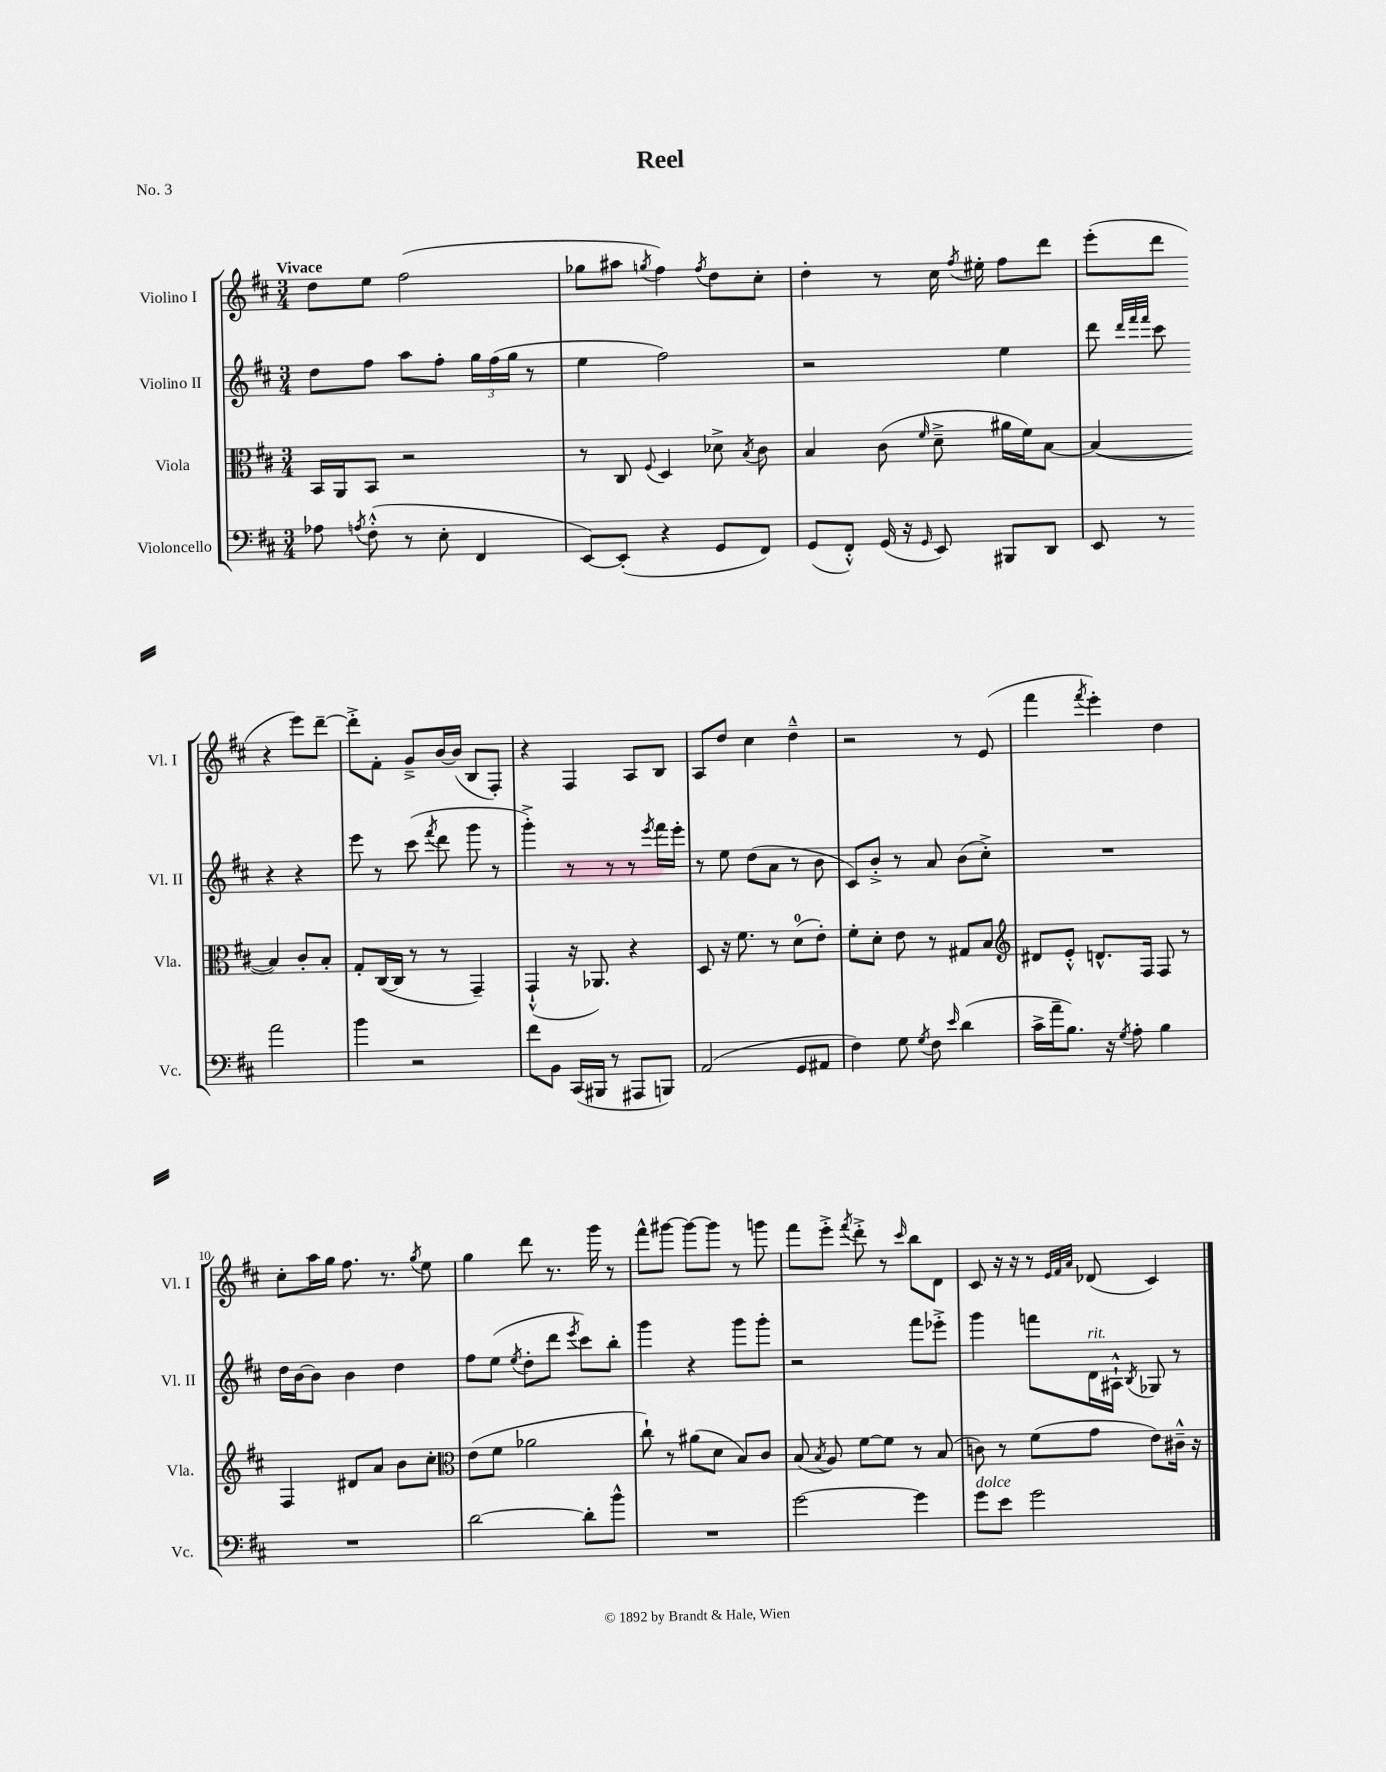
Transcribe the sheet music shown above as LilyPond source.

\header { title = "Reel" piece = "No. 3" }
<<
\new StaffGroup <<
\new Staff = "s0" \with { instrumentName = "Violino I" shortInstrumentName = "Vl. I" } {
    \clef treble \key d \major \numericTimeSignature \time 3/4 \tempo "Vivace"
    \autoBeamOff d''8[ e''8] fis''2( |
    ges''8[ ais''8] \acciaccatura { g''8 } fis''4) \acciaccatura { fis''8 } d''8[ cis''8]-. |
    d''4-. r8 cis''16 \acciaccatura { fis''8 } eis''16-. fis''8[ d'''8] |
    e'''8[-.( d'''8] r4 e'''8[) d'''8]~-- |
    d'''8[-.-> fis'8]-. g'8[---> b'16~ b'16]( b8[ fis8]-.) |
    r4 fis4 a8[ b8] |
    a8[ d''8] cis''4 d''4---^ |
    r2 r8 e'8( |
    fis'''4 \acciaccatura { fis'''8 } e'''4-.) d''4 |
    cis''8[-. a''16 g''16] fis''8. r8. \acciaccatura { g''8 } e''8 |
    g''4 d'''8 r8. g'''16 r8 |
    fis'''8[-^ gis'''8]~ gis'''8[~ gis'''8] r8 g'''8 |
    fis'''8[ e'''8]-.-> \acciaccatura { fis'''8 } d'''8-.-> r8 \grace { cis'''16 } b''8[ d'8] |
    cis'8 r16 r16 r8 \grace { e'32[ fis'32 a'32] } des'8( cis'4) \bar "|." |
}
\new Staff = "s1" \with { instrumentName = "Violino II" shortInstrumentName = "Vl. II" } {
    \clef treble \key d \major \numericTimeSignature \time 3/4
    \autoBeamOff d''8[ fis''8] a''8[ fis''8]-. \tuplet 3/2 { g''16[ fis''16( g''16] } r8 |
    e''4 fis''2) |
    r2 e''4 |
    d'''8 \grace { d'''32[ fis'''32 fis'''32] } cis'''8 r4 r4 |
    e'''8 r8 cis'''8( \acciaccatura { fis'''8 } d'''8 g'''8 r8 |
    g'''4-.->) r8 r8 r8 \acciaccatura { e'''8 } fis'''16[ e'''16]-. |
    r8 e''8 d''8[( a'8] r8 b'8 |
    cis'8[) b'8]-.-> r8 a'8 b'8[( cis''8]-.->) |
    R2. |
    d''16[ b'16~ b'8] b'4 d''4 |
    fis''8[ e''8]( \acciaccatura { e''8 } d''8[-. d'''8] \acciaccatura { e'''8 } cis'''8[) b''8]-. |
    g'''4 r4 g'''8[ g'''8]-. |
    r2 fis'''8[ ees'''8]-.-> |
    g'''4 f'''8[ d'16^\markup { \italic "rit." } ais16]-!-^ \acciaccatura { b8 } ges8 r8 \bar "|." |
}
\new Staff = "s2" \with { instrumentName = "Viola" shortInstrumentName = "Vla." } {
    \clef alto \key d \major \numericTimeSignature \time 3/4
    \autoBeamOff b,16[ a,16 b,8] r2 |
    r8 cis8 \appoggiatura { fis8 } d4 des'8-> \acciaccatura { b8 } cis'8 |
    b4 cis'8( \grace { fis'16 } d'8---> ais'16[ fis'16) b8]~ |
    b4~( b4) cis'8[-. b8]-. |
    g8[-. cis16~( cis16] r8 r8 g,4--) |
    g,4-!-^( r16 aes,8.) r4 |
    d8 r16 fis'8. r8 d'8[-0( e'8]-.) |
    fis'8[-. d'8]-. e'8 r8 gis8[ b8] |
    \clef treble dis'8[ e'8]-.-^ d'8.[-^ fis16] fis8 r8 |
    fis4 dis'8[ a'8] b'8[ cis''8]-. |
    \clef alto e'8[( fis'8] aes'2 |
    cis''8-!) r8 ais'8[( d'8] b8[) cis'8] |
    b8( \acciaccatura { b8 } a8) fis'8[~ fis'8] r8 b8( |
    c'8) r8 fis'8[( g'8] e'8[) cis'16]---^ r16 \bar "|." |
}
\new Staff = "s3" \with { instrumentName = "Violoncello" shortInstrumentName = "Vc." } {
    \clef bass \key d \major \numericTimeSignature \time 3/4
    \autoBeamOff aes8 \acciaccatura { a8 } fis8-.-^( r8 e8-. fis,4 |
    e,8[~) e,8]-.( r4 g,8[ fis,8]) |
    g,8[( fis,8]-.-^) g,16( r16 \grace { g,16 } e,8) bis,,8[ d,8] |
    e,8 r8 a'2 |
    b'4 r2 |
    fis'8[ b,8] cis,16[( bis,,16] r8 ais,,8[ b,,8]) |
    a,2( g,8[ ais,8] |
    fis4) g8 \acciaccatura { g8 } fis8 \grace { e'16 } d'4( |
    cis'16[-> a'16-- b8.]) r16 \acciaccatura { g8 } a8-. b4 |
    R2. |
    d'2~ d'8[-. b'8]-^ |
    R2. |
    g'2~ g'4 |
    g'8[^\markup { \italic "dolce" } e'8] g'2 \bar "|." |
}
>>
>>
